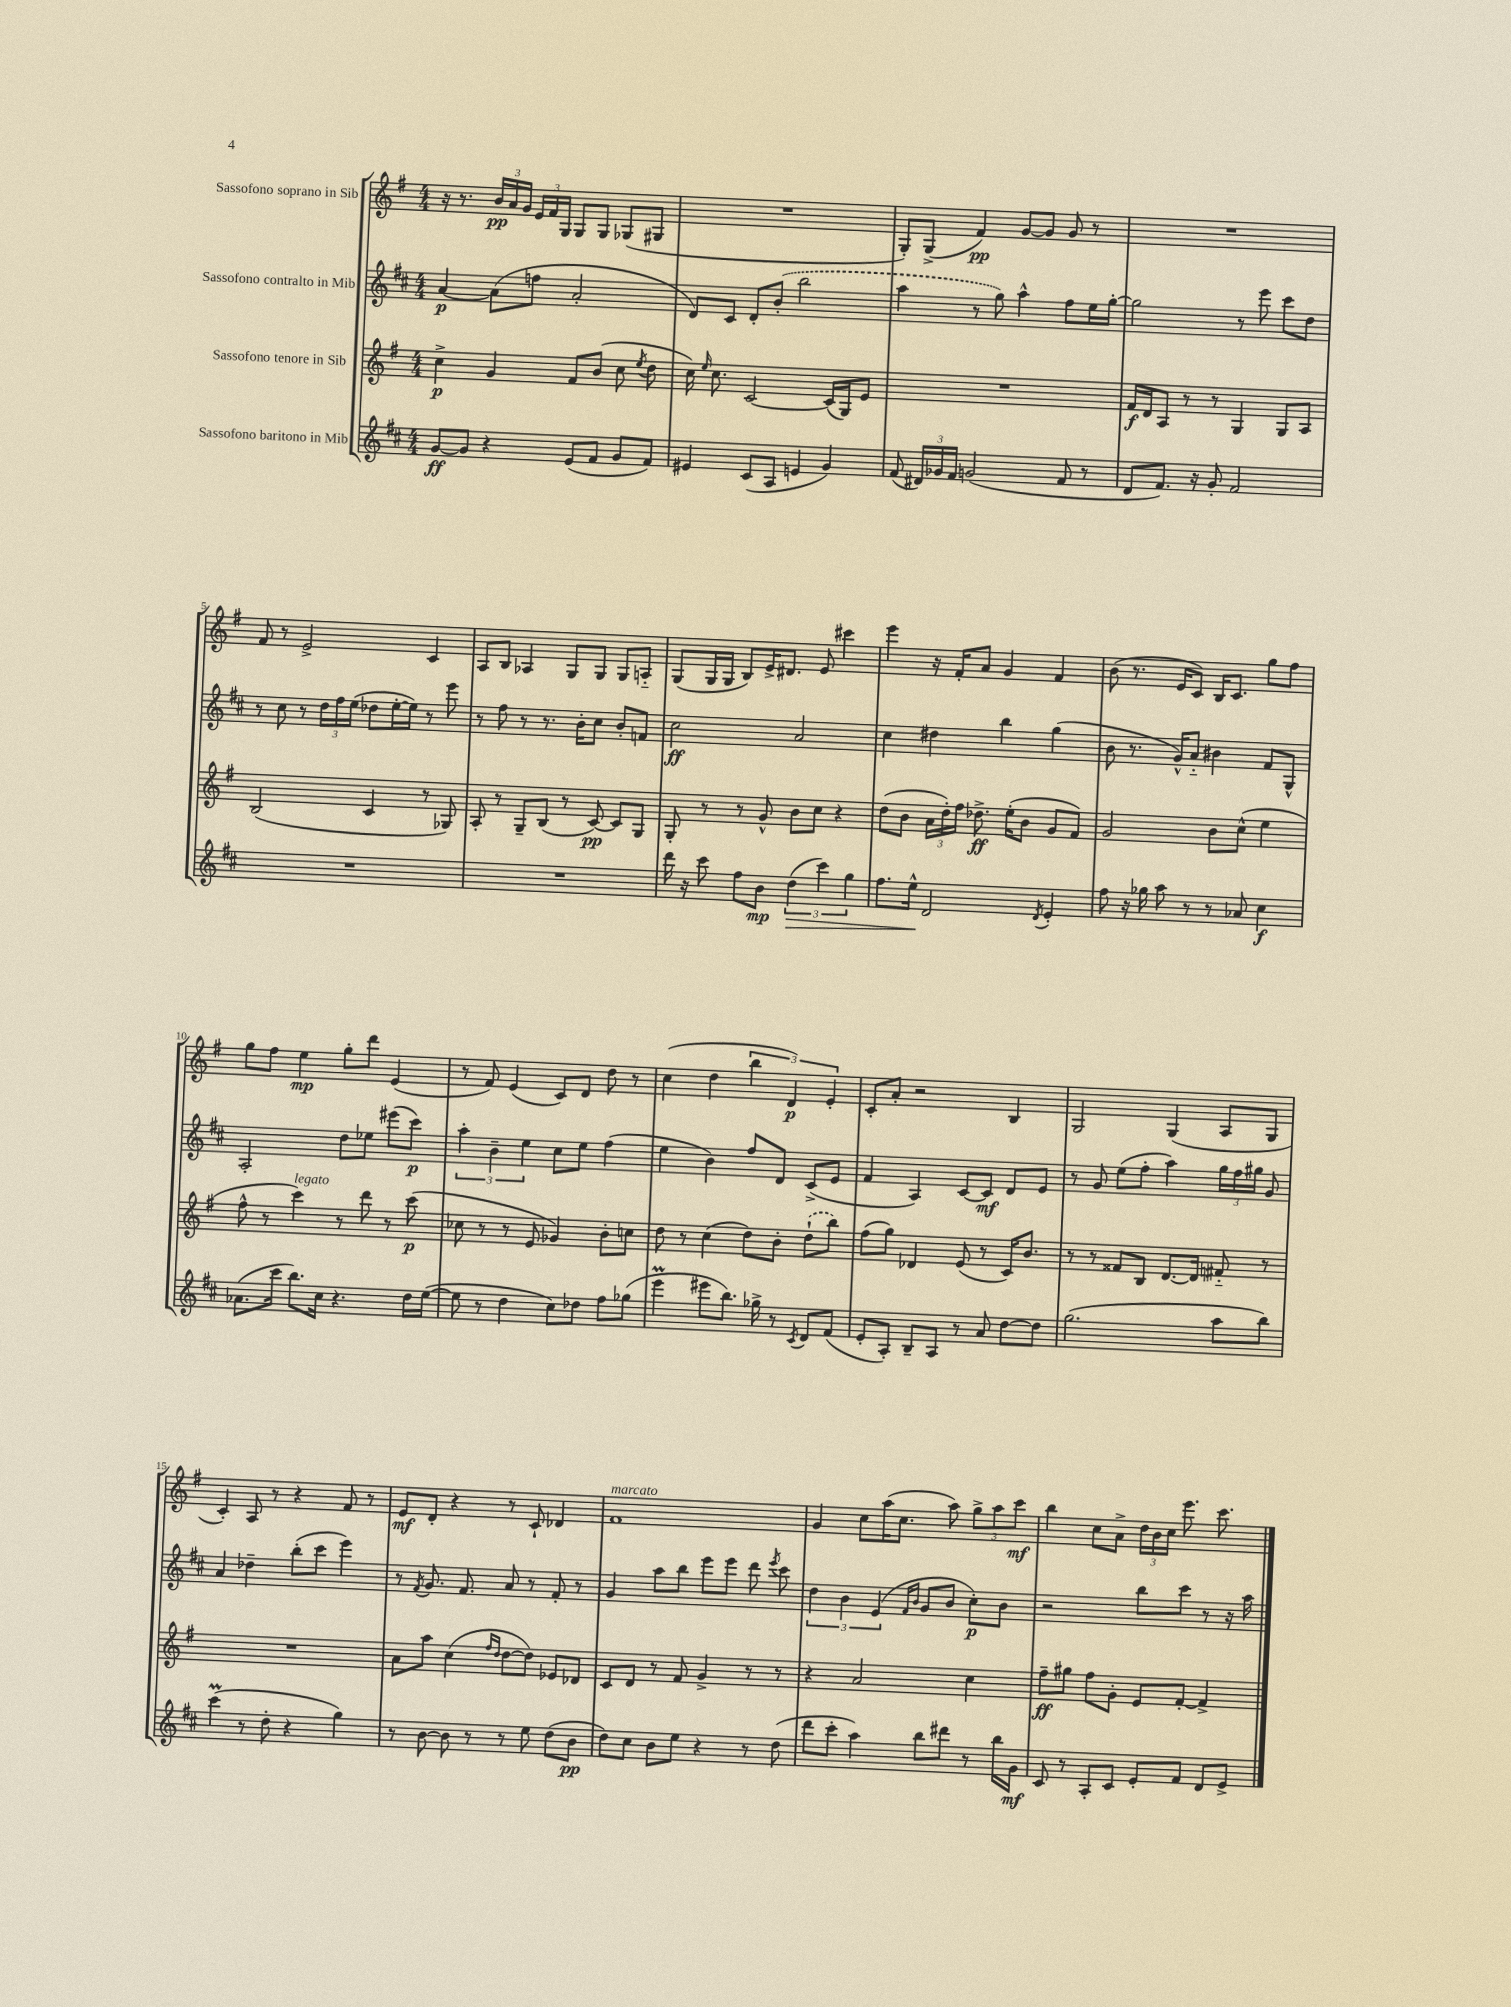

**kern	**dynam	**kern	**dynam	**kern	**dynam	**kern	**dynam
*part4	*part4	*part3	*part3	*part2	*part2	*part1	*part1
*staff4	*staff4	*staff3	*staff3	*staff2	*staff2	*staff1	*staff1
*I"Sassofono baritono in Mib	*	*I"Sassofono tenore in Sib	*	*I"Sassofono contralto in Mib	*	*I"Sassofono soprano in Sib	*
*clefG2	*	*clefG2	*	*clefG2	*	*clefG2	*
*k[f#c#]	*	*k[f#]	*	*k[f#c#]	*	*k[f#]	*
*M4/4	*	*M4/4	*	*M4/4	*	*M4/4	*
=1	=1	=1	=1	=1	=1	=1	=1
[8g/L	ff	4cc^\	p	[4a/	p	16r	.
.	.	.	.	.	.	8.r	.
8g/J]	.	.	.	.	.	.	.
4r	.	4g/	.	(8a\L]	.	24b/LL	pp
.	.	.	.	.	.	24a/	.
.	.	.	.	.	.	24g/JJ	.
.	.	.	.	8ffn\J	.	24e/LL	.
.	.	.	.	.	.	24f#/	.
.	.	.	.	.	.	24G/JJ	.
(8e/L	.	8f#/L	.	2a'/	.	8G/L	.
8f#/J	.	(8b/J	.	.	.	8G/J	.
8g/L	.	8cc\	.	.	.	(8G-X/L	.
.	.	8qee/	.	.	.	.	.
8f#/J)	.	8dd\	.	.	.	8G#X/J	.
=2	=2	=2	=2	=2	=2	=2	=2
4e#X/	.	16cc\)	.	8d/L)	.	1r	.
.	.	16qqee/	.	.	.	.	.
.	.	8.cc\	.	.	.	.	.
.	.	.	.	8c#/J	.	.	.
(8c#/L	.	[2c/	.	8d'/L	.	.	.
8A/J	.	.	.	(8b'/J	.	.	.
4en/	.	.	.	2bb\	.	.	.
4g/)	.	(16c/LL]	.	.	.	.	.
.	.	16G/J)	.	.	.	.	.
.	.	8e/J	.	.	.	.	.
=3	=3	=3	=3	=3	=3	=3	=3
(8f#/	.	1r	.	4aa\	.	8G'/L)	.
24d#X/LL)	.	.	.	.	.	(8G^/J	.
24g-X/	.	.	.	.	.	.	.
24f#/JJ	.	.	.	.	.	.	.
(2gn/	.	.	.	8r	.	4f#/)	pp
.	.	.	.	8gg\)	.	.	.
.	.	.	.	4aa^^\	.	[8g/L	.
.	.	.	.	.	.	8g/J]	.
8f#/	.	.	.	8ff#\L	.	8g/	.
8r	.	.	.	16ee\L	.	8r	.
.	.	.	.	[16gg'\JJ	.	.	.
=4	=4	=4	=4	=4	=4	=4	=4
8d/L	.	16f#/LL	f	2gg\]	.	1r	.
.	.	16d/J	.	.	.	.	.
8.f#/J)	.	8A/J	.	.	.	.	.
.	.	8r	.	.	.	.	.
16r	.	.	.	.	.	.	.
8g'/	.	8r	.	.	.	.	.
2f#/	.	4G/	.	8r	.	.	.
.	.	.	.	8eee\	.	.	.
.	.	8G/L	.	8ccc#\L	.	.	.
.	.	8A/J	.	8dd\J	.	.	.
!!LO:LB:g=z
=5	=5	=5	=5	=5	=5	=5	=5
1r	.	(2B/	.	8r	.	8f#/	.
.	.	.	.	8cc#\	.	8r	.
.	.	.	.	8r	.	2e^/	.
.	.	.	.	24dd\LL	.	.	.
.	.	.	.	24ff#\	.	.	.
.	.	.	.	(24ee\JJ	.	.	.
.	.	4c/	.	8dd-X\L	.	.	.
.	.	.	.	[16ee'\L	.	.	.
.	.	.	.	16ee\JJ])	.	.	.
.	.	8r	.	8r	.	4c/	.
.	.	8G-X/)	.	8eee\	.	.	.
=6	=6	=6	=6	=6	=6	=6	=6
1r	.	8A'/	.	8r	.	8A/L	.
.	.	8r	.	8ff#\	.	8B/J	.
.	.	8G~/L	.	8r	.	4A-X/	.
.	.	(8B/J	.	8.r	.	.	.
.	.	8r	.	.	.	8G/L	.
.	.	.	.	16b'\KL	.	.	.
.	.	[8c/)	pp	8cc#\J	.	8G/J	.
.	.	8c/L]	.	8b'/L	.	8G/L	.
.	.	8G/J	.	8fn/J	.	8An/J	.
=7	=7	=7	=7	=7	=7	=7	=7
16ddd\	.	8G'/	.	2cc#\	ff	(8G/L	.
16r	.	.	.	.	.	.	.
8ccc#\	.	8r	.	.	.	16G/L	.
.	.	.	.	.	.	16G/JJ	.
8ff#\L	.	8r	.	.	.	8B/L)	.
8b\J	mp	8g^^/	.	.	.	16e^/K	.
.	.	.	.	.	.	8.d#X/J	.
!	!LO:HP:b	!	!	!	!	!	!
(6dd\	>	8b\L	.	2a/	.	.	.
.	.	8cc\J	.	.	.	8e/	.
6ccc#\)	.	.	.	.	.	.	.
.	.	4r	.	.	.	4ccc#X\	.
6gg\	.	.	.	.	.	.	.
=8	=8	=8	=8	=8	=8	=8	=8
8.ff#\L	.	(8dd\L	.	4cc#\	.	4eee\	.
.	.	8b\J	.	.	.	.	.
16ee^^\Jk	.	.	.	.	.	.	.
2d/	]	24a\LL	.	4dd#X\	.	16r	.
.	.	24dd'\)	.	.	.	.	.
.	.	.	.	.	.	16f#'/KL	.
.	.	24ff#\JJ	.	.	.	.	.
.	.	8.dd-X^\	ff	.	.	8a/J	.
.	.	.	.	4bb\	.	4g/	.
.	.	(16ee'\KL	.	.	.	.	.
.	.	8b\J	.	.	.	.	.
8qd/	.	.	.	.	.	.	.
4e'/	.	8g/L	.	(4gg\	.	4f#/	.
.	.	8f#/J)	.	.	.	.	.
=9	=9	=9	=9	=9	=9	=9	=9
8ff#\	.	2g/	.	8b\	.	(8b\	.
16r	.	.	.	8.r	.	8.r	.
16gg-X\	.	.	.	.	.	.	.
8aa\	.	.	.	.	.	.	.
.	.	.	.	16g^^/KL)	.	16e/KL	.
8r	.	.	.	8a/J	.	8c/J)	.
8r	.	8b\L	.	4b#X\	.	16B/KL	.
.	.	.	.	.	.	8.c/J	.
8a-X/	.	(8cc^^\J	.	.	.	.	.
4cc#\	f	4ee\	.	8f#/L	.	8gg\L	.
.	.	.	.	8G^^/J	.	8ff#\J	.
!!LO:LB:g=z
=10	=10	=10	=10	=10	=10	=10	=10
(8.a-X\L	.	8ff#^^\	.	2A'/	.	8gg\L	.
.	.	8r	.	.	.	8ff#\J	.
16ccc#\Jk	.	.	.	.	.	.	.
!	!	!LO:TX:a:i:t=legato	!	!	!	!	!
8.bb\L)	.	4ccc\)	.	.	.	4ee\	mp
16cc#\Jk	.	.	.	.	.	.	.
4.r	.	8r	.	8dd\L	.	8gg'\L	.
.	.	8ddd\	.	8ee-X\J	.	8ddd\J	.
.	.	8r	.	(8eee#X\L	.	(4e/	.
16dd\LL	.	(8ccc\	p	8ccc#\J)	p	.	.
([16ee\JJ	.	.	.	.	.	.	.
=11	=11	=11	=11	=11	=11	=11	=11
8ee\]	.	8cc-X\	.	6aa'\	.	8r	.
8r	.	8r	.	.	.	8f#/)	.
.	.	.	.	6b~\	.	.	.
4dd\	.	8r	.	.	.	(4e/	.
.	.	.	.	6ee\	.	.	.
.	.	8e/	.	.	.	.	.
8cc#\L)	.	4g-X/)	.	8cc#\L	.	8c/L)	.
8dd-X\J	.	.	.	8ee\J	.	8d/J	.
8ff#\L	.	8b'\L	.	(4ff#\	.	8dd\	.
(8gg-X\J	.	8ccn\J	.	.	.	8r	.
=12	=12	=12	=12	=12	=12	=12	=12
4eeeM\	.	8dd\	.	4ee\	.	(4cc\	.
.	.	8r	.	.	.	.	.
8eee#X\L	.	(4cc\	.	4b\)	.	4dd\	.
8.bb\J)	.	.	.	.	.	.	.
.	.	8dd\L)	.	8ff#/L	.	6bb\	.
16gg-X^\	.	.	.	.	.	.	.
8r	.	8b'\J	.	8d/J	.	.	.
.	.	.	.	.	.	6d/)	p
8qc#/	.	.	.	.	.	.	.
8d/L	.	(8dd`\L	.	(8c#^/L	.	.	.
.	.	.	.	.	.	6e'/	.
(8f#/J	.	8bb\J)	.	8e/J	.	.	.
=13	=13	=13	=13	=13	=13	=13	=13
8e'/L	.	(8ff#\L	.	4f#/	.	8c'/L	.
8A'/J)	.	8gg\J)	.	.	.	8a'/J	.
8B~/L	.	4d-X/	.	4A/)	.	2r	.
8A/J	.	.	.	.	.	.	.
8r	.	(8e/	.	[8c#/L	.	.	.
8a/	.	8r	.	8c#/J]	mf	.	.
[8dd\L	.	16c/KL)	.	8d/L	.	4B/	.
.	.	8.b/J	.	.	.	.	.
8dd\J]	.	.	.	8e/J	.	.	.
=14	=14	=14	=14	=14	=14	=14	=14
(2.gg\	.	8r	.	8r	.	2G/	.
.	.	8r	.	8g/	.	.	.
.	.	8f##X/L	.	(8ee\L	.	.	.
.	.	8B/J	.	8ff#'\J	.	.	.
.	.	[8.d/L	.	4aa\)	.	(4G/	.
.	.	16d/Jk]	.	.	.	.	.
8aa\L	.	8f#X/	.	24gg\LL	.	8A/L	.
.	.	.	.	24ff#\	.	.	.
.	.	.	.	24gg#X\JJ	.	.	.
8bb\J)	.	8r	.	8g/	.	8G/J	.
!!LO:LB:g=z
=15	=15	=15	=15	=15	=15	=15	=15
(4ccc#m\	.	1r	.	4a/	.	4c'/)	.
8r	.	.	.	4dd-X~\	.	8A/	.
8dd'\	.	.	.	.	.	8r	.
4r	.	.	.	(8bb'\L	.	4r	.
.	.	.	.	8ccc#\J	.	.	.
4gg\)	.	.	.	4eee\)	.	8f#/	.
.	.	.	.	.	.	8r	.
=16	=16	=16	=16	=16	=16	=16	=16
8r	.	8a\L	.	8r	.	8e/L	mf
.	.	.	.	8qf#/	.	.	.
[8b\	.	8aa\J	.	8.g/	.	8d'/J	.
8b\]	.	(4cc\	.	.	.	4r	.
.	.	.	.	8.f#/	.	.	.
8r	.	.	.	.	.	.	.
.	.	16qqff#/LL	.	.	.	.	.
.	.	16qqdd/JJ	.	.	.	.	.
8r	.	[8dd\L	.	8a/	.	8r	.
8ee\	.	8dd\J])	.	8r	.	8c`/	.
(8dd\L	.	8e-X/L	.	8f#'/	.	4d-X/	.
8b\J	pp	8d-X/J	.	8r	.	.	.
=17	=17	=17	=17	=17	=17	=17	=17
!	!	!	!	!	!	!LO:TX:a:i:t=marcato	!
8dd\L)	.	8c/L	.	4g/	.	1f#	.
8cc#\J	.	8d/J	.	.	.	.	.
8b\L	.	8r	.	8aa\L	.	.	.
8ee\J	.	8f#/	.	8bb\J	.	.	.
4r	.	4g^/	.	8eee\L	.	.	.
.	.	.	.	8eee\J	.	.	.
8r	.	8r	.	8ddd\	.	.	.
.	.	.	.	8qeee/	.	.	.
(8dd\	.	8r	.	8ccc#\	.	.	.
=18	=18	=18	=18	=18	=18	=18	=18
8ddd\L	.	4r	.	6dd\	.	4g/	.
8ccc#'\J	.	.	.	.	.	.	.
.	.	.	.	6b\	.	.	.
4aa\)	.	2a/	.	.	.	8cc\L	.
.	.	.	.	(6e/	.	.	.
.	.	.	.	.	.	(16aa\K	.
.	.	.	.	.	.	8.cc\J	.
.	.	.	.	16qqf#/LL	.	.	.
.	.	.	.	16qqb/JJ	.	.	.
8bb\L	.	.	.	8g/L	.	.	.
8ddd#X\J	.	.	.	8b/J	.	8aa\)	.
8r	.	4cc\	.	8cc#'\L)	p	12gg^\L	.
.	.	.	.	.	.	12aa\	.
16bb\LL	.	.	.	8b\J	.	.	.
.	.	.	.	.	.	12ccc\J	mf
16g\JJ	mf	.	.	.	.	.	.
=19	=19	=19	=19	=19	=19	=19	=19
8c#/	.	8ff#~\L	ff	2r	.	4bb\	.
8r	.	8gg#X\J	.	.	.	.	.
8A'/L	.	8ff#\L	.	.	.	8cc\L	.
8c#/J	.	8g'\J	.	.	.	8a^\J	.
8e'/L	.	8e/L	.	8bb\L	.	24dd\LL	.
.	.	.	.	.	.	24b\	.
.	.	.	.	.	.	24cc\JJ	.
8f#/J	.	[8f#'/J	.	8ccc#\J	.	8.eee\	.
8d/L	.	4f#^/]	.	8r	.	.	.
.	.	.	.	.	.	8.ccc\	.
8e^/J	.	.	.	16r	.	.	.
.	.	.	.	16aa\	.	.	.
==	==	==	==	==	==	==	==
*-	*-	*-	*-	*-	*-	*-	*-
